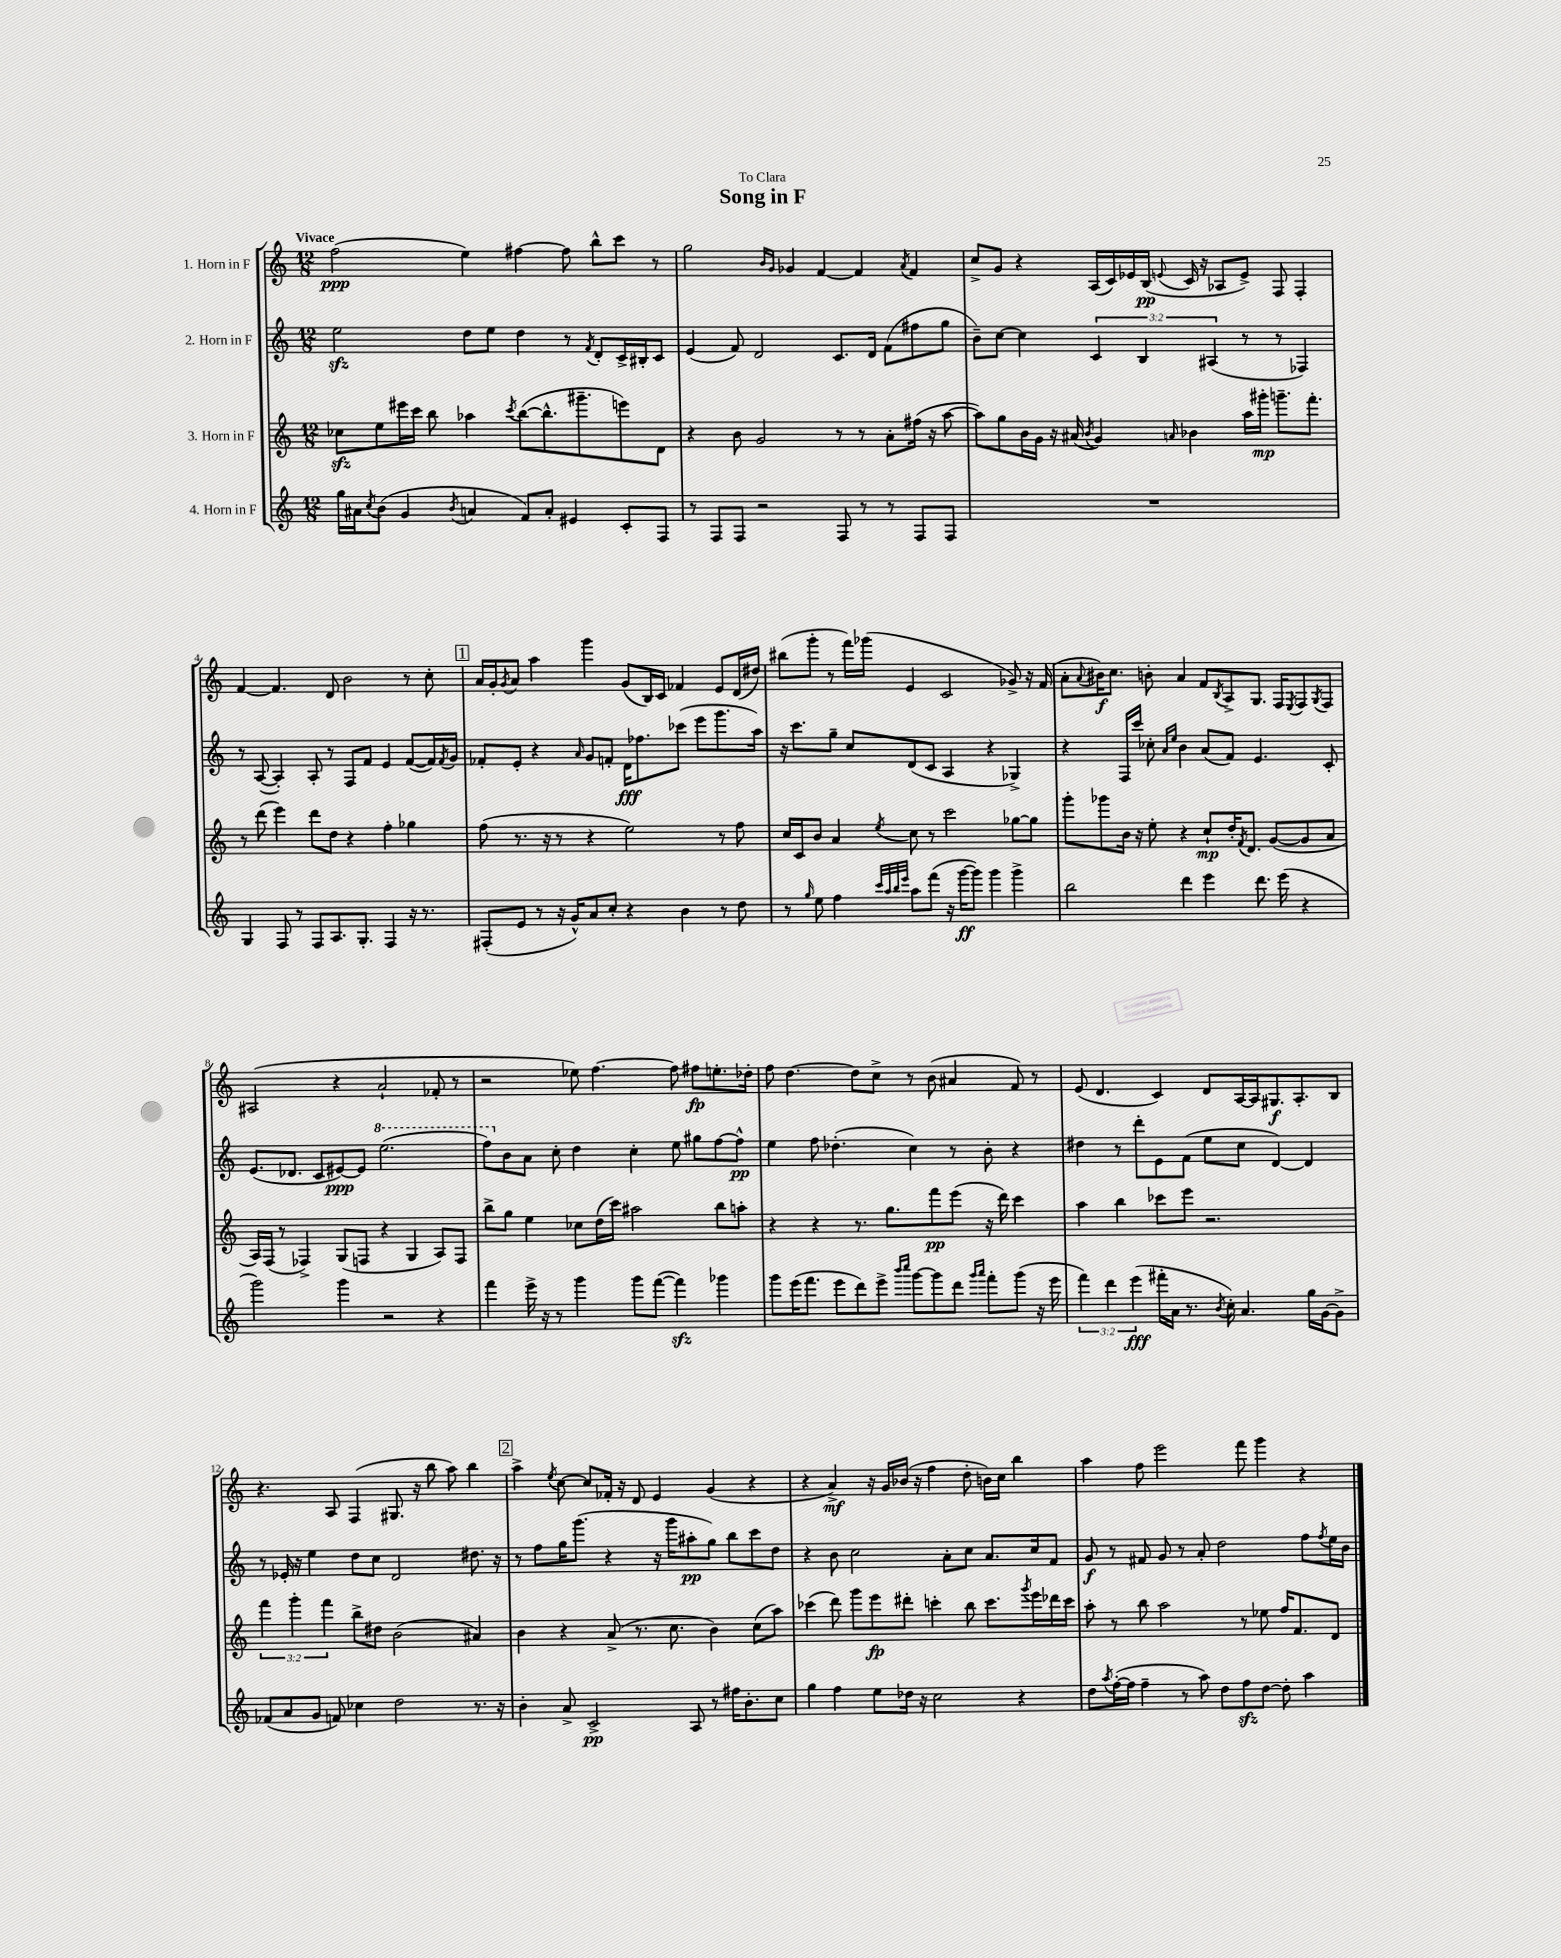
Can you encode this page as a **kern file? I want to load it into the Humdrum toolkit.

**kern	**dynam	**kern	**dynam	**kern	**dynam	**kern	**dynam
*part4	*part4	*part3	*part3	*part2	*part2	*part1	*part1
*staff4	*staff4	*staff3	*staff3	*staff2	*staff2	*staff1	*staff1
*I"4. Horn in F	*	*I"3. Horn in F	*	*I"2. Horn in F	*	*I"1. Horn in F	*
*clefG2	*	*clefG2	*	*clefG2	*	*clefG2	*
*k[]	*	*k[]	*	*k[]	*	*k[]	*
*M12/8	*	*M12/8	*	*M12/8	*	*M12/8	*
=1	=1	=1	=1	=1	=1	=1	=1
!	!	!	!	!	!	!LO:TX:a:B:t=Vivace	!
16gg\LL	.	8cc-Xzz\L	.	2eezz\	.	(2ff\	ppp
16a#X\J	.	.	.	.	.	.	.
8qcc/	.	.	.	.	.	.	.
(8b\J	.	8ee\	.	.	.	.	.
4g/	.	16eee#X\L	.	.	.	.	.
.	.	16ccc\JJ	.	.	.	.	.
.	.	8bb\	.	.	.	.	.
8qb/	.	.	.	.	.	.	.
4an/	.	4aa-X\	.	8dd\L	.	4ee\)	.
.	.	.	.	8ee\J	.	.	.
.	.	8qccc/	.	.	.	.	.
8f/L)	.	([8bb\L	.	4dd\	.	[4ff#X\	.
8a'/J	.	8.bb^^\]	.	.	.	.	.
4e#X/	.	.	.	8r	.	8ff#\]	.
.	.	8.ggg#X~\	.	.	.	.	.
.	.	.	.	8qf/	.	.	.
.	.	.	.	8d'/L	.	8bb^^\L	.
8c'/L	.	8eeen\)	.	16c^/L	.	8ccc\J	.
.	.	.	.	16B#X'/J	.	.	.
8F/J	.	8d\J	.	8c/J	.	8r	.
=2	=2	=2	=2	=2	=2	=2	=2
8r	.	4r	.	(4e/	.	2gg\	.
8F/L	.	.	.	.	.	.	.
8F/J	.	8b\	.	8f/)	.	.	.
2r	.	2g/	.	2d/	.	.	.
.	.	.	.	.	.	16qqb/LL	.
.	.	.	.	.	.	16qqg/JJ	.
.	.	.	.	.	.	4g-X/	.
.	.	.	.	.	.	[4f/	.
8F/	.	8r	.	8.c/L	.	.	.
8r	.	8r	.	.	.	4f/]	.
.	.	.	.	16d/Jk	.	.	.
8r	.	8a'\L	.	(8f\L	.	.	.
.	.	.	.	.	.	8qa/	.
8F/L	.	(16ff#X\Jk	.	8ff#X\	.	4f/	.
.	.	16r	.	.	.	.	.
8F/J	.	[8aa\	.	8gg\J	.	.	.
=3	=3	=3	=3	=3	=3	=3	=3
1.r	.	8aa\L])	.	8b~\L)	.	8cc^/L	.
.	.	8gg\	.	[8cc\J	.	8g/J	.
.	.	16b\L	.	4cc\]	.	4r	.
.	.	16g\JJ	.	.	.	.	.
.	.	16r	.	.	.	.	.
.	.	(16a#X/	.	.	.	.	.
.	.	8qb/	.	.	.	.	.
.	.	4g/)	.	6c/	.	(16A/LL	.
.	.	.	.	.	.	16c/)	.
.	.	.	.	.	.	16e-X/	.
.	.	.	.	6B/	.	.	.
.	.	.	.	.	.	(16B/JJ	pp
.	.	16qqan/	.	.	.	8qqen/	.
.	.	4b-X\	.	.	.	16c/	.
.	.	.	.	.	.	16r	.
.	.	.	.	(6A#X/	.	.	.
.	.	.	.	.	.	8A-X/L	.
.	.	16aa\LL	.	8r	.	8e^/J)	.
.	.	16ggg#X'\JJ	mp	.	.	.	.
.	.	8.gggn~\L	.	8r	.	8F/	.
.	.	.	.	4F-X/)	.	4F'/	.
.	.	8.fff'\J	.	.	.	.	.
!!LO:LB:g=z
=4	=4	=4	=4	=4	=4	=4	=4
4G/	.	8r	.	8r	.	[4f/	.
.	.	(8ddd\	.	([8A/	.	.	.
8F/	.	4eee\)	.	4A'/])	.	4.f/]	.
8r	.	.	.	.	.	.	.
8F/L	.	8ddd\L	.	8A'/	.	.	.
8.A/	.	8dd\J	.	8r	.	8d/	.
.	.	4r	.	8F/L	.	2b\	.
8.G'/J	.	.	.	.	.	.	.
.	.	.	.	8f/J	.	.	.
4F/	.	4ff'\	.	4e/	.	.	.
16r	.	4gg-X\	.	([8f/L	.	8r	.
8.r	.	.	.	.	.	.	.
.	.	.	.	16f/L])	.	8cc'\	.
.	.	.	.	8qf/	.	.	.
.	.	.	.	16g/JJ	.	.	.
!!LO:REH:place=s1:t=1
=5	=5	=5	=5	=5	=5	=5	=5
(8F#X'/L	.	(8ff\	.	8f-X'/L	.	16a/LL	.
.	.	.	.	.	.	16g'/J	.
.	.	.	.	.	.	8qg/	.
8e/J	.	8.r	.	8e'/J	.	8a/J	.
8r	.	.	.	4r	.	4aa\	.
.	.	16r	.	.	.	.	.
16r	.	8r	.	.	.	.	.
16g^^/KL)	.	.	.	.	.	.	.
.	.	.	.	16qqa/	.	.	.
8a/	.	4r	.	8g/L	.	4ggg\	.
8cc'/J	.	.	.	8fn'/J	.	.	.
4r	.	2ee\)	.	16d\KL	fff	(8g/L	.
.	.	.	.	8.ff-X\	.	.	.
.	.	.	.	.	.	16B/L)	.
.	.	.	.	.	.	16c/JJ	.
4b\	.	.	.	(8ccc-X\J	.	4f-X/	.
.	.	.	.	8eee\L	.	.	.
8r	.	8r	.	8.ggg\	.	8e/L	.
8dd\	.	8ff\	.	.	.	(16d/L	.
.	.	.	.	16aa\Jk)	.	16dd#X/JJ)	.
=6	=6	=6	=6	=6	=6	=6	=6
8r	.	16cc/LL	.	16r	.	(8bb#X\L	.
.	.	16c/J	.	8.ccc\L	.	.	.
16qqgg/	.	.	.	.	.	.	.
8ee\	.	8b/J	.	.	.	8ggg'\J	.
4ff\	.	4a/	.	8gg~\J	.	8r	.
.	.	.	.	8cc/L	.	16fff\LL)	.
.	.	.	.	.	.	(16ggg-X\JJ	.
32qqccc/LLL	.	.	.	.	.	.	.
32qqaa/	.	.	.	.	.	.	.
32qqbb/	.	.	.	.	.	.	.
32qqeee/JJJ	.	8qee/	.	.	.	.	.
8aa\L	.	8cc\	.	(8d/	.	4e/	.
(8fff\J	.	8r	.	8c/J	.	.	.
16r	.	2ccc\	.	4A/	.	2c/	.
[16ggg\KL	ff	.	.	.	.	.	.
8ggg\J])	.	.	.	.	.	.	.
4ggg\	.	.	.	4r	.	.	.
4ggg^\	.	[8gg-X\L	.	4G-X^/)	.	8g-X^/)	.
.	.	8gg-\J]	.	.	.	16r	.
.	.	.	.	.	.	(16f/	.
=7	=7	=7	=7	=7	=7	=7	=7
2bb\	.	8ggg'\L	.	4r	.	8a'\L	.
.	.	.	.	.	.	8qqa/	.
.	.	8ggg-X\	.	.	.	16b#X\K)	f
.	.	.	.	.	.	8.cc\J	.
.	.	16b\Jk	.	16F/LL	.	.	.
.	.	16r	.	16ccc/JJ	.	.	.
.	.	8ee'\	.	8cc-X'\	.	8bn'\	.
.	.	.	.	16qqa/LL	.	.	.
.	.	.	.	16qqee/JJ	.	.	.
4ddd\	.	4r	.	4b\	.	4a/	.
4eee\	.	8cc`/L	mp	(8a/L	.	8f/L	.
.	.	.	.	.	.	8qB/	.
.	.	16dd'/K	.	8f/J)	.	8A^/	.
.	.	8qf/	.	.	.	.	.
.	.	8.d/J	.	.	.	.	.
8.ddd\	.	.	.	4.e/	.	8.G/J	.
.	.	([8g/L	.	.	.	.	.
(16eee\	.	.	.	.	.	16F/KL	.
.	.	.	.	.	.	8qE/	.
4r	.	8g/]	.	.	.	8F/	.
.	.	.	.	.	.	8qG/	.
.	.	8a/J	.	8c'/	.	8F/J	.
!!LO:LB:g=z
=8	=8	=8	=8	=8	=8	=8	=8
2ggg\)	.	16A/LL)	.	(8.e/L	.	(2A#X/	.
.	.	(16F/JJ	.	.	.	.	.
.	.	8r	.	.	.	.	.
.	.	.	.	8.d-X/J	.	.	.
.	.	4F-X^/)	.	.	.	.	.
.	.	.	.	8c/L	.	.	.
4ggg\	.	(8G/L	.	[8e#X/)	ppp	4r	.
.	.	8Fn/J	.	8e#/J]	.	.	.
*	*	*	*	*8va	*	*	*
2r	.	4r	.	(2.eee\	.	2a`/	.
.	.	4G/	.	.	.	.	.
4r	.	8A/L)	.	.	.	8f-X'/	.
.	.	8F/J	.	.	.	8r	.
=9	=9	=9	=9	=9	=9	=9	=9
4fff\	.	8bb^\L	.	8fff\L)	.	2r	.
*	*	*	*	*X8va	*	*	*
.	.	8gg\J	.	8b\	.	.	.
16eee^\	.	4ee\	.	8a\J	.	.	.
16r	.	.	.	.	.	.	.
8r	.	.	.	8cc'\	.	.	.
4ggg\	.	8cc-X\L	.	4dd\	.	8ee-X\)	.
.	.	(16dd\L	.	.	.	[4.ff\	.
.	.	16ccc\JJ)	.	.	.	.	.
8ggg\L	.	2aa#X\	.	4cc'\	.	.	.
([8fff\J	.	.	.	.	.	.	.
4fffzz\])	.	.	.	8ee\	.	8ff\]	.
.	.	.	.	8gg#X\L	.	8ff#X\L	fp
4ggg-X\	.	8bb\L	.	[8ff\	.	8.een'\	.
.	.	8aan'\J	.	8ff^^\J]	pp	.	.
.	.	.	.	.	.	16dd-X'\Jk	.
=10	=10	=10	=10	=10	=10	=10	=10
8ggg\L	.	4r	.	4ee\	.	8ff\	.
(16eee\K	.	.	.	.	.	[4.dd\	.
8.fff\J	.	.	.	.	.	.	.
.	.	4r	.	8ff\	.	.	.
8eee\L	.	.	.	(4.dd-X'\	.	.	.
8ddd\)	.	8.r	.	.	.	8dd\L]	.
8eee^\J	.	.	.	.	.	8cc^\J	.
.	.	8.gg\L	.	.	.	.	.
16qqbbb/LL	.	.	.	.	.	.	.
16qqcccc/JJ	.	.	.	.	.	.	.
[8ggg\L	.	.	.	4cc\)	.	8r	.
8ggg\]	.	8fff\	pp	.	.	(8b\	.
8ddd\J	.	(8eee\J	.	8r	.	4a#X/	.
16qqggg/LL	.	.	.	.	.	.	.
16qqaaa/JJ	.	.	.	.	.	.	.
8fff'\L	.	16r	.	8b'\	.	.	.
.	.	16ddd\)	.	.	.	.	.
(8ggg\J	.	4ccc\	.	4r	.	8f/)	.
16r	.	.	.	.	.	8r	.
16eee\	.	.	.	.	.	.	.
=11	=11	=11	=11	=11	=11	=11	=11
6fff\)	.	4aa\	.	4dd#X\	.	(8e/	.
.	.	.	.	.	.	4.d/	.
6ddd\	.	.	.	.	.	.	.
.	.	4bb\	.	8r	.	.	.
(6eee\	fff	.	.	.	.	.	.
.	.	.	.	8ddd'\L	.	.	.
16fff#X'\LL	.	8ccc-X\L	.	8e\	.	4c/)	.
16a\JJ	.	.	.	.	.	.	.
8.r	.	8eee\J	.	(8f\J	.	.	.
.	.	2.r	.	8ee\L	.	8d/L	.
8qb/	.	.	.	.	.	.	.
16cc'\)	.	.	.	.	.	.	.
4.a/	.	.	.	8cc\J	.	[16A/L	.
.	.	.	.	.	.	16A/J]	.
.	.	.	.	[4d/)	.	8.G#X/	f
.	.	.	.	.	.	8.A'/	.
16gg\LL	.	.	.	4d/]	.	.	.
[16g\J	.	.	.	.	.	.	.
8g^\J]	.	.	.	.	.	8B/J	.
!!LO:LB:g=z
=12	=12	=12	=12	=12	=12	=12	=12
(8f-X/L	.	6fff\	.	8r	.	4.r	.
8a/	.	.	.	16e-X'/	.	.	.
.	.	6ggg'\	.	.	.	.	.
.	.	.	.	16r	.	.	.
8g/J	.	.	.	4ee\	.	.	.
.	.	6fff\	.	.	.	.	.
8fn/)	.	.	.	.	.	8A/	.
4cc-X\	.	8bb^\L	.	8dd\L	.	(4F/	.
.	.	8dd#X\J	.	8cc\J	.	.	.
2dd\	.	(2b\	.	2d/	.	8.G#X/	.
.	.	.	.	.	.	16r	.
.	.	.	.	.	.	8bb\	.
.	.	.	.	.	.	8aa\)	.
8.r	.	4a#X/)	.	8.dd#X\	.	4bb\	.
16r	.	.	.	16r	.	.	.
!!LO:REH:place=s1:t=2
=13	=13	=13	=13	=13	=13	=13	=13
4b'\	.	4b\	.	8r	.	4aa^\	.
.	.	.	.	8ff\L	.	.	.
.	.	.	.	.	.	8qee/	.
8a^/	.	4r	.	16gg\K	.	[8cc\	.
.	.	.	.	(8.ggg\J	.	.	.
2c^/	pp	.	.	.	.	8cc/L]	.
.	.	(8a^/	.	4r	.	16f-X'/Jk	.
.	.	.	.	.	.	16r	.
.	.	8.r	.	.	.	8d/	.
.	.	.	.	16r	.	4e/	.
.	.	8.cc\	.	16ggg\KL	.	.	.
8A/	.	.	.	8aa#X'\	pp	.	.
8r	.	4b\)	.	8gg\J)	.	(4g/	.
16ff#X\KL	.	.	.	8bb\L	.	.	.
8.b'\	.	.	.	.	.	.	.
.	.	(8cc\L	.	8ccc\	.	4r	.
8cc\J	.	8aa\J)	.	8dd\J	.	.	.
=14	=14	=14	=14	=14	=14	=14	=14
4gg\	.	(4ccc-X\	.	4r	.	4r	.
4ff\	.	8ddd\)	.	8b\	.	4a^/)	mf
.	.	8ggg\L	.	2cc\	.	.	.
8ee\L	.	8eee\	fp	.	.	16r	.
.	.	.	.	.	.	16g/LL	.
16dd-X\Jk	.	8ddd#X'\J	.	.	.	(16b-X/JJ	.
16r	.	.	.	.	.	16r	.
2cc\	.	4cccn'\	.	.	.	4ff\	.
.	.	.	.	8a'\L	.	.	.
.	.	8bb\	.	8cc\J	.	8dd'\	.
.	.	8.ccc\L	.	8.a/L	.	16bn\LL)	.
.	.	.	.	.	.	16cc\JJ	.
4r	.	.	.	.	.	4bb\	.
.	.	8qggg/	.	.	.	.	.
.	.	16eee\L	.	16cc/k	.	.	.
.	.	16ddd-X\	.	8f/J	.	.	.
.	.	16ccc\JJ	.	.	.	.	.
=15	=15	=15	=15	=15	=15	=15	=15
8dd\L	.	8aa'\	.	8g/	f	4aa\	.
8qaa/	.	.	.	.	.	.	.
([16ff'\L	.	8r	.	8r	.	.	.
16ff\JJ]	.	.	.	.	.	.	.
4ff~\	.	8bb\	.	8f#X/	.	8ff\	.
.	.	2aa\	.	8g/	.	2eee\	.
8r	.	.	.	8r	.	.	.
8aa\)	.	.	.	8a'/	.	.	.
8dd\L	.	.	.	2dd\	.	.	.
8ffzz\	.	8r	.	.	.	8fff\	.
[8dd\J	.	8ee-X\	.	.	.	4ggg\	.
8dd'\]	.	16ff/KL	.	.	.	.	.
.	.	8.f/	.	.	.	.	.
4aa\	.	.	.	8ff\L	.	4r	.
.	.	.	.	8qff/	.	.	.
.	.	8d/J	.	16ee\L	.	.	.
.	.	.	.	16b\JJ	.	.	.
==	==	==	==	==	==	==	==
*-	*-	*-	*-	*-	*-	*-	*-
